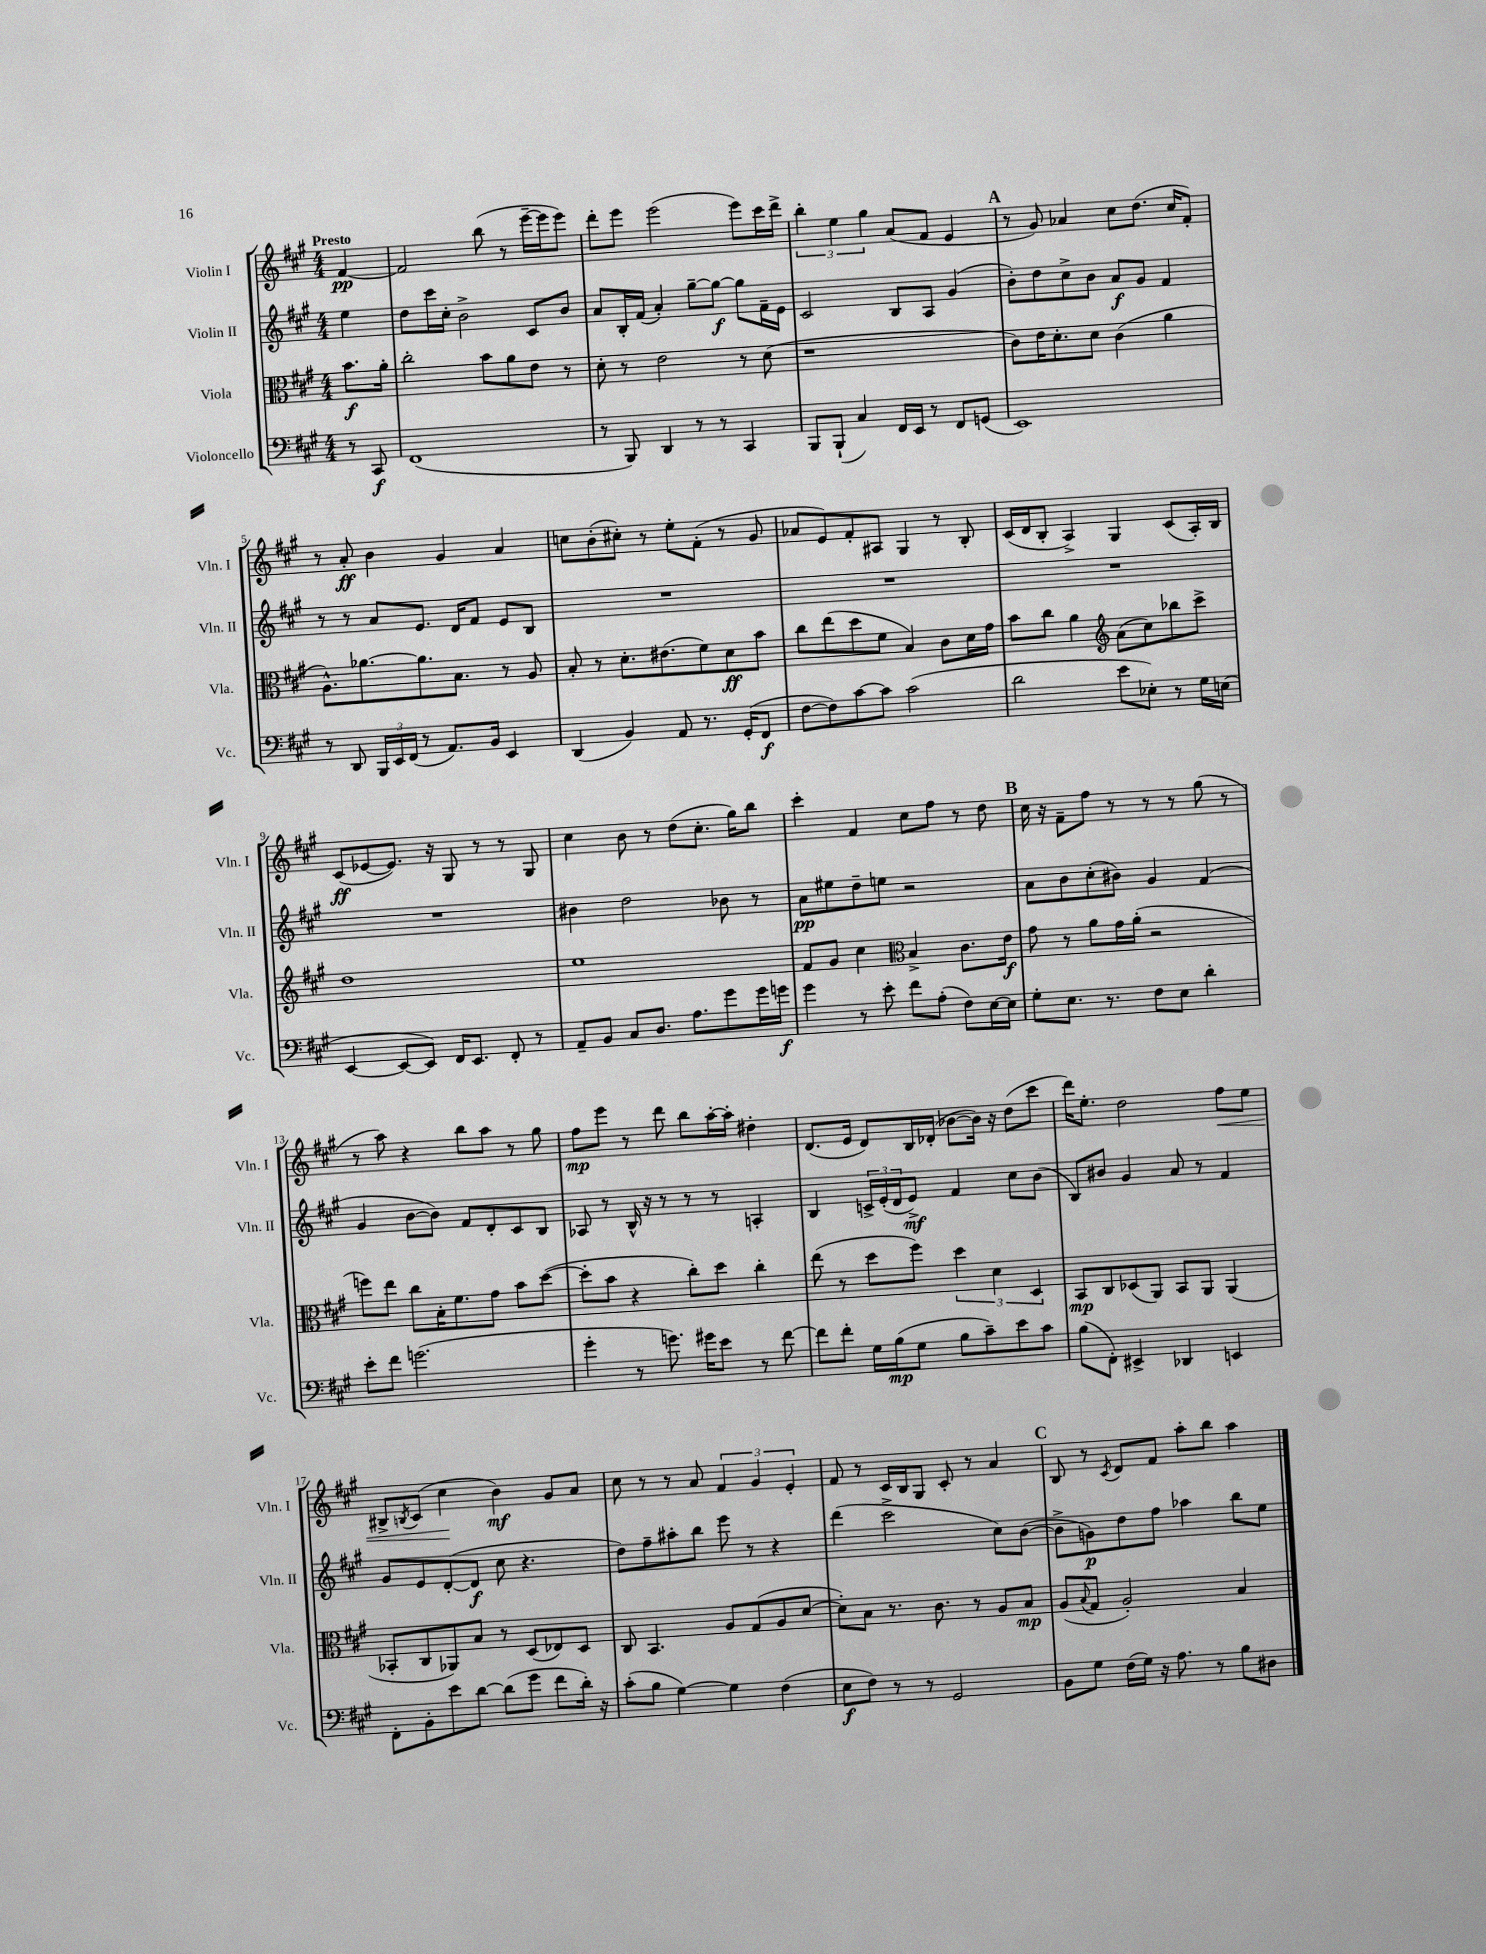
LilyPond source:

<<
\new StaffGroup <<
\new Staff = "s0" \with { instrumentName = "Violin I" shortInstrumentName = "Vln. I" } {
    \clef treble \key a \major \numericTimeSignature \time 4/4 \partial 4 \tempo "Presto"
    fis'4~\pp |
    fis'2 b''8( r8 e'''16~-- e'''16 e'''8) |
    d'''8-. e'''8 e'''2( e'''8) cis'''16 d'''16-> |
    \tuplet 3/2 { b''4-. e''4 gis''4 } a'8( fis'8 e'4 |
    \mark \markup { \bold "A" } r8 gis'8) aes'4 cis''8 d''8.( cis''16 fis'8-.) |
    r8 a'8-.\ff b'4 gis'4 a'4 |
    c''8 b'8-.( cis''8-.) r8 e''8-. fis'8-.( r8 gis'8 |
    aes'8 e'8) fis'8-. ais8 gis4 r8 b8-. |
    cis'16( d'16 b8-. a4->) gis4 cis'8( a16-.) b16 |
    cis'8\ff( ees'8~ ees'8.) r16 gis8 r8 r8 gis8 |
    cis''4 b'8 r8 d''8( cis''8.-. gis''16) b''8 |
    cis'''4-. fis'4 cis''8 fis''8 r8 d''8 |
    \mark \markup { \bold "B" } cis''16 r16 fis'8-- fis''8 r8 r8 r8 gis''8( r8 |
    r8 a''8) r4 b''8 a''8 r8 gis''8 |
    fis''8\mp e'''8 r8 d'''8 b''8 a''16~-. a''16-. dis''4-. |
    d'8.( e'16 d'8) b16 des'16-.( bes'8~ bes'16) r16 d''8( cis'''8 |
    d'''16) e''8.-. d''2 fis''8\< e''8 |
    bis8-> \acciaccatura { b8 } cis'8( cis''4\! b'4\mf) gis'8 a'8 |
    cis''8 r8 r8 a'8 \tuplet 3/2 { fis'4 gis'4 e'4-. } |
    fis'8 r8 cis'16 b16 gis8 cis'8-. r8 a'4 |
    \mark \markup { \bold "C" } b8 r8 \acciaccatura { cis'8 } d'8 fis'8 a''8-. b''8 a''4 \bar "|." |
}
\new Staff = "s1" \with { instrumentName = "Violin II" shortInstrumentName = "Vln. II" } {
    \clef treble \key a \major \numericTimeSignature \time 4/4 \partial 4
    e''4 |
    d''8 cis'''16 cis''16-. b'2-> cis'8 b'8 |
    a'8 b16-. fis'16( a'4-.) gis''8~-- gis''8~\f gis''8 fis'16-- e'16 |
    cis'2 b8 a8 gis'4( |
    \mark \markup { \bold "A" } b'8-.) d''8 cis''8-> b'8 a'8\f gis'8 fis'4 |
    r8 r8 a'8 e'8. d'16 fis'8 e'8 b8 |
    R1 |
    R1 |
    R1 |
    R1 |
    bis'4 d''2 bes'8 r8 |
    a'8\pp eis''8 d''8-- e''8 r2 |
    \mark \markup { \bold "B" } a'8 b'8 cis''8-.( bis'8) gis'4 fis'4( |
    gis'4 b'8~ b'8) fis'8 d'8-. cis'8 b8 |
    aes8 r8 b16-^ r16 r8 r8 r8 a4-. |
    b4 \tuplet 3/2 { c'16-> e'16-.( d'16 } e'8->\mf) fis'4 cis''8 b'8( |
    b8) bis'8 gis'4 a'8 r8 fis'4 |
    gis'8 e'8 d'8~-.( d'8\f cis''8 r4. |
    d''8) fis''8-- ais''8-. b''8 e'''8 r8 r4 |
    d'''4( cis'''2-> cis''8) b'8~( |
    \mark \markup { \bold "C" } b'8-> g'8\p) d''8 fis''8 aes''4 b''8 e''8 \bar "|." |
}
\new Staff = "s2" \with { instrumentName = "Viola" shortInstrumentName = "Vla." } {
    \clef alto \key a \major \numericTimeSignature \time 4/4 \partial 4
    b'8.\f a'16-. |
    cis''2-. b'8 a'8 e'8 r8 |
    d'8-. r8 e'2 r8 d'8( |
    r1 |
    \mark \markup { \bold "A" } cis'8) e'16 d'8.-. d'8 cis'4( a'4 |
    a8.-^) aes'8.~ aes'8. b8. r8 a8 |
    b8-. r8 d'8.-. eis'8.( fis'8) d'8\ff b'8 |
    cis''8 e''8( d''8 fis'8 b4) cis'8 d'16 gis'16 |
    b'8 cis''8 a'4 \clef treble a'8( cis''8) bes''8 cis'''8-> |
    d''1 |
    e''1 |
    fis'8 gis'8 cis''4 \clef alto b4-> cis'8. e'16\f |
    \mark \markup { \bold "B" } gis'8 r8 a'8 gis'16 a'16-.( r2 |
    f''8) e''8 cis''8 b16-. fis'8. gis'8 b'8 d''8~( |
    d''8-. b'8 r4 cis''8-.) d''8 cis''4-. |
    e''8( r8 d''8 fis''8) \tuplet 3/2 { d''4 d'4 d4 } |
    b,8\mp cis8 des8( a,8) b,8 a,8 a,4( |
    bes,8-. cis8 aes,8) b8 r8 d8( ees8) d8 |
    cis8 b,4. a8 gis8( a8 d'8~ |
    d'8-.) b8 r8. cis'8. r8 a8 b8\mp |
    \mark \markup { \bold "C" } a8( \appoggiatura { b8 } gis8 a2-.) b4 \bar "|." |
}
\new Staff = "s3" \with { instrumentName = "Violoncello" shortInstrumentName = "Vc." } {
    \clef bass \key a \major \numericTimeSignature \time 4/4 \partial 4
    r8 cis,8\f |
    fis,1( |
    r8 b,,8) d,4 r8 r8 cis,4 |
    b,,8 b,,8-!( cis4) fis,16 e,16 r8 fis,8 g,8( |
    \mark \markup { \bold "A" } e,1) |
    r8 d,8 \tuplet 3/2 { b,,16 e,16 fis,16( } r8 a,8.) b,16 e,4 |
    d,4( b,4) a,8 r8. gis,16-.( fis,8\f |
    fis8~ fis8) cis'8~ cis'8 cis'2( |
    d'2 e'8 ees8-.) r8 gis16 e16( |
    e,4~ e,8~ e,8) fis,16 e,8. fis,8-. r8 |
    a,8-- b,8 cis8 d8. a8. gis'8 gis'16 g'16\f |
    gis'4 r8 e'8-. fis'8 a8-.( fis8) e16~ e16 |
    \mark \markup { \bold "B" } gis8-. e8. r8. fis8 e8 d'4-. |
    e'8-. fis'8 g'2.( |
    gis'4-. r8 g'8.) gis'16 e'8 r8 fis'8~ |
    fis'8 fis'8-. gis16 b16\mp( gis8 b8 cis'8--) e'8 cis'8 |
    b8( fis,8-.) eis,4-> des,4 e,4 |
    fis,8-. b,8-. e'8 d'8~ d'8( gis'8 fis'8 d'16-.) r16 |
    cis'8-.( b8 gis4~) gis4 fis4( |
    e8\f fis8) r8 r8 gis,2 |
    \mark \markup { \bold "C" } b,8 gis8 fis16( gis16) r16 a8. r8 b8 dis8 \bar "|." |
}
>>
>>
